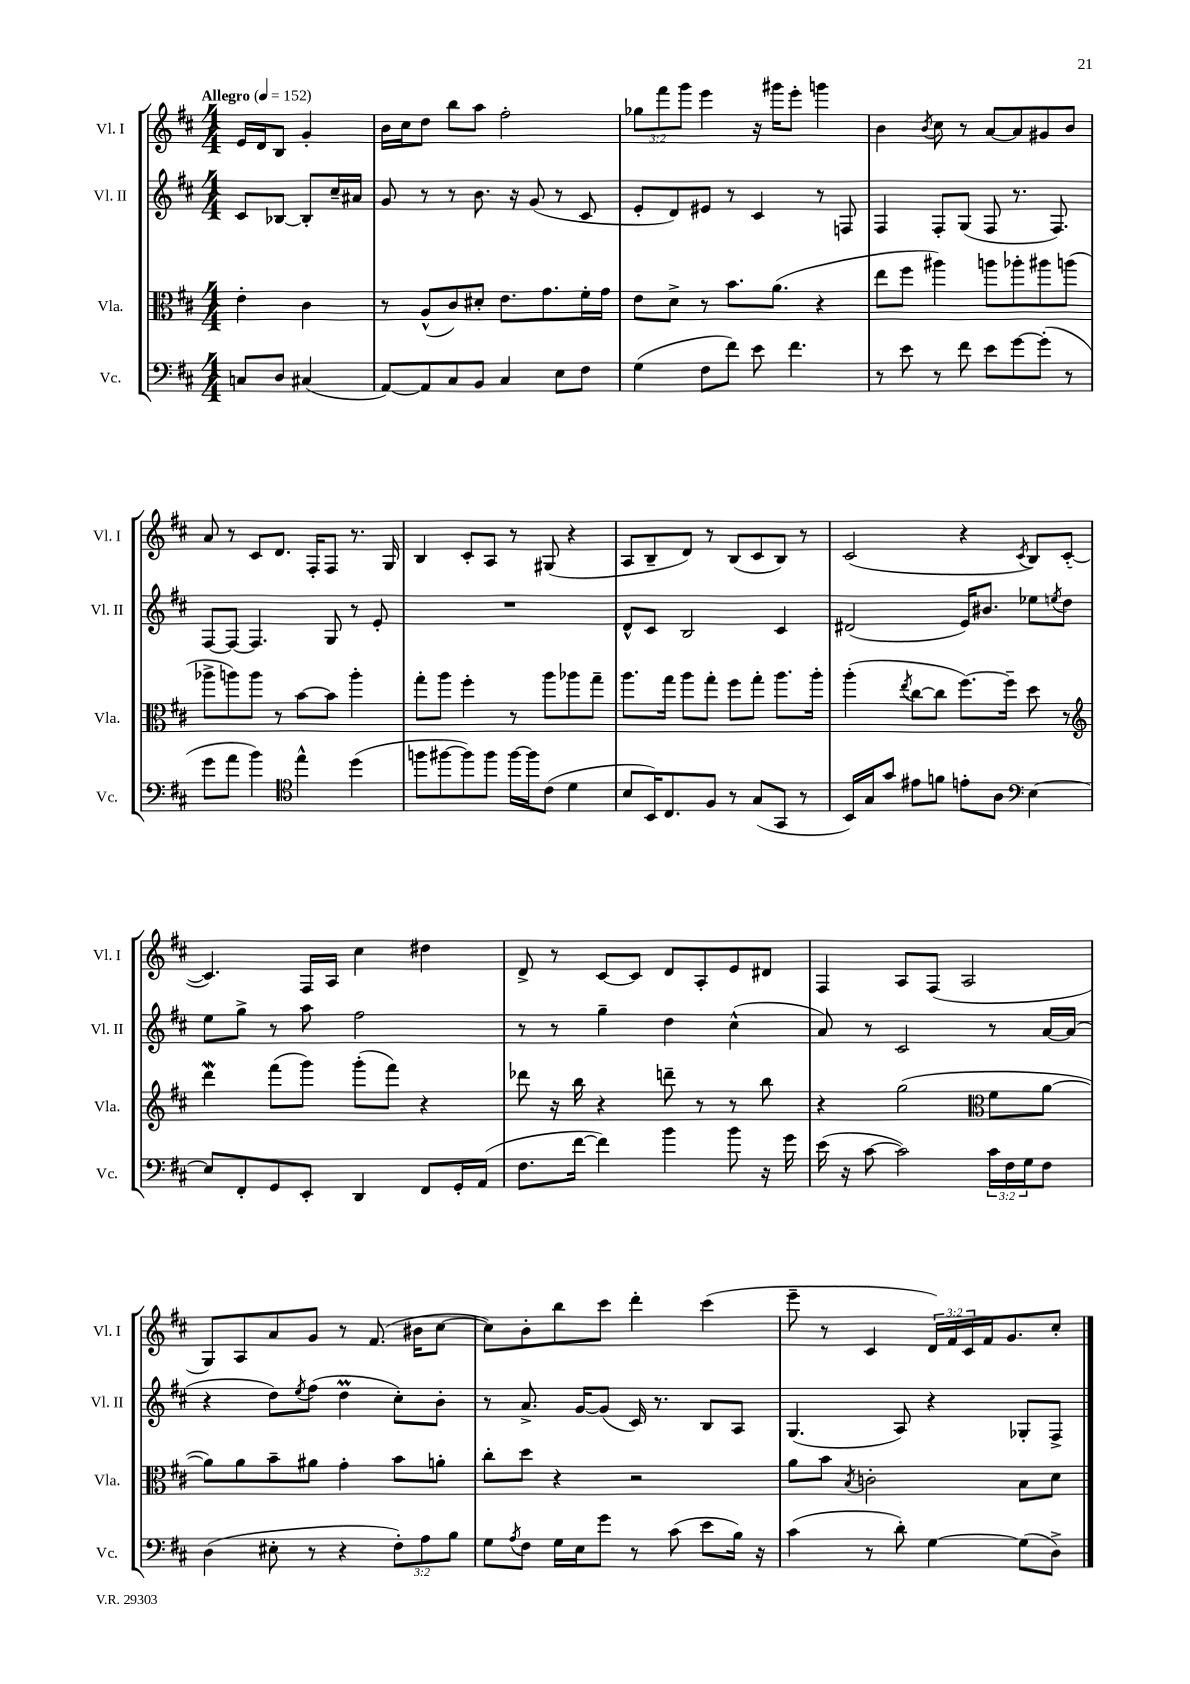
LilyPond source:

<<
\new StaffGroup <<
\new Staff = "s0" \with { instrumentName = "Vl. I" shortInstrumentName = "Vl. I" } {
    \clef treble \key d \major \numericTimeSignature \time 4/4 \override Staff.TupletNumber.text = #tuplet-number::calc-fraction-text \partial 2 \tempo "Allegro" 4 = 152
    e'16 d'16 b8 g'4-. |
    b'16 cis''16 d''8 b''8 a''8 fis''2-. |
    \tuplet 3/2 { ges''8 fis'''8 g'''8 } e'''4 r16 gis'''16 e'''8-. g'''4 |
    b'4 \acciaccatura { b'8 } cis''8 r8 a'8~ a'8 gis'8 b'8 |
    a'8 r8 cis'8 d'8. fis16-. fis8 r8. g16 |
    b4 cis'8-. a8 r8 gis8( r4 |
    a8 b8-- d'8) r8 b8( cis'8 b8) r8 |
    cis'2( r4 \acciaccatura { cis'8 } b8) cis'8~-.( |
    cis'4.) fis16 a16 cis''4 dis''4 |
    d'8-> r8 cis'8~ cis'8 d'8 a8-. e'8 dis'8 |
    fis4 a8 fis8( a2 |
    g8) a8 a'8 g'8 r8 fis'8.( bis'16 cis''8~ |
    cis''8) b'8-. b''8 cis'''8 d'''4-. cis'''4( |
    e'''8-- r8 cis'4 \tuplet 3/2 { d'16) fis'16 cis'16 } fis'16 g'8. cis''8-. \bar "|." |
}
\new Staff = "s1" \with { instrumentName = "Vl. II" shortInstrumentName = "Vl. II" } {
    \clef treble \key d \major \numericTimeSignature \time 4/4 \partial 2
    cis'8 bes8~ bes8-. cis''16-- ais'16 |
    g'8 r8 r8 b'8. r16 g'8( r8 cis'8 |
    e'8-. d'8) eis'8 r8 cis'4 r8 f8 |
    fis4 fis8-. g8( fis8 r8. fis8.) |
    fis8~ fis8~ fis4. g8 r8 e'8-. |
    R1 |
    d'8-^ cis'8 b2 cis'4 |
    dis'2( e'16) bis'8. ees''8 \acciaccatura { e''8 } d''8 |
    e''8 g''8-> r8 a''8 fis''2 |
    r8 r8 g''4-- d''4 cis''4-^( |
    a'8) r8 cis'2 r8 a'16~ a'16( |
    r4 d''8) \acciaccatura { e''8 } fis''8( d''4\prall cis''8-.) b'8-. |
    r8 a'8.-> g'16~ g'8( cis'16) r8. b8 a8 |
    g4.( a8) r4 ges8-. fis8-> \bar "|." |
}
\new Staff = "s2" \with { instrumentName = "Vla." shortInstrumentName = "Vla." } {
    \clef alto \key d \major \numericTimeSignature \time 4/4 \partial 2
    e'4-. cis'4 |
    r8 a8-^( cis'8) dis'8-. e'8. g'8. fis'16-. g'16 |
    e'8 d'8-> r8 b'8. a'8.( r4 |
    e''8 fis''8 ais''4) a''8 aes''8-. ais''8 a''8( |
    aes''8-> a''8) a''8 r8 b'8~ b'8 a''4-. |
    g''8-. a''8 fis''4-. r8 a''8 aes''8 g''8-- |
    a''8. g''16 a''8 g''8-. fis''8 g''8-. a''8. a''16-. |
    a''4-.( \acciaccatura { e''8 } cis''8~ cis''8 fis''8.~) fis''16-- d''8 r8 |
    \clef treble d'''4\mordent fis'''8( g'''8) g'''8-.( fis'''8) r4 |
    des'''8 r16 b''16 r4 d'''8-- r8 r8 b''8 |
    r4 g''2( \clef alto fis'8 a'8~ |
    a'8) a'8 b'8-- ais'8 g'4-. b'8 a'8-. |
    cis''8-. d''8 r4 r2 |
    a'8 b'8 \acciaccatura { b8 } c'2-. b8 d'8 \bar "|." |
}
\new Staff = "s3" \with { instrumentName = "Vc." shortInstrumentName = "Vc." } {
    \clef bass \key d \major \numericTimeSignature \time 4/4 \override Staff.TupletNumber.text = #tuplet-number::calc-fraction-text \partial 2
    c8 d8 cis4( |
    a,8~) a,8 cis8 b,8 cis4 e8 fis8 |
    g4( fis8 fis'8) e'8 fis'4. |
    r8 e'8 r8 fis'8 e'8 g'8~ g'8-.( r8 |
    g'8 a'8 b'4) \clef tenor e''4-^ d''4( |
    f''8 fis''8~ fis''8) fis''8 fis''16~ fis''16 cis'8( d'4 |
    b8 b,16) cis8. fis8 r8 g8( g,8 r8 |
    b,16) g16 g'8 eis'8 f'8 e'8-. a8 \clef bass e4~ |
    e8 fis,8-. g,8 e,8-. d,4 fis,8 g,16-. a,16( |
    fis8. fis'16~ fis'4) b'4 b'8 r16 g'16 |
    e'16( r16 cis'8~ cis'2) \tuplet 3/2 { cis'16 fis16 g16 } fis8 |
    d4( eis8-. r8 r4 \tuplet 3/2 { fis8-.) a8 b8 } |
    g8 \acciaccatura { a8 } fis8 g16 e16 g'8 r8 cis'8( e'8 b16) r16 |
    cis'4( r8 d'8-.) g4~ g8( d8->) \bar "|." |
}
>>
>>
\layout { \context { \Score \remove "Bar_number_engraver" } }
